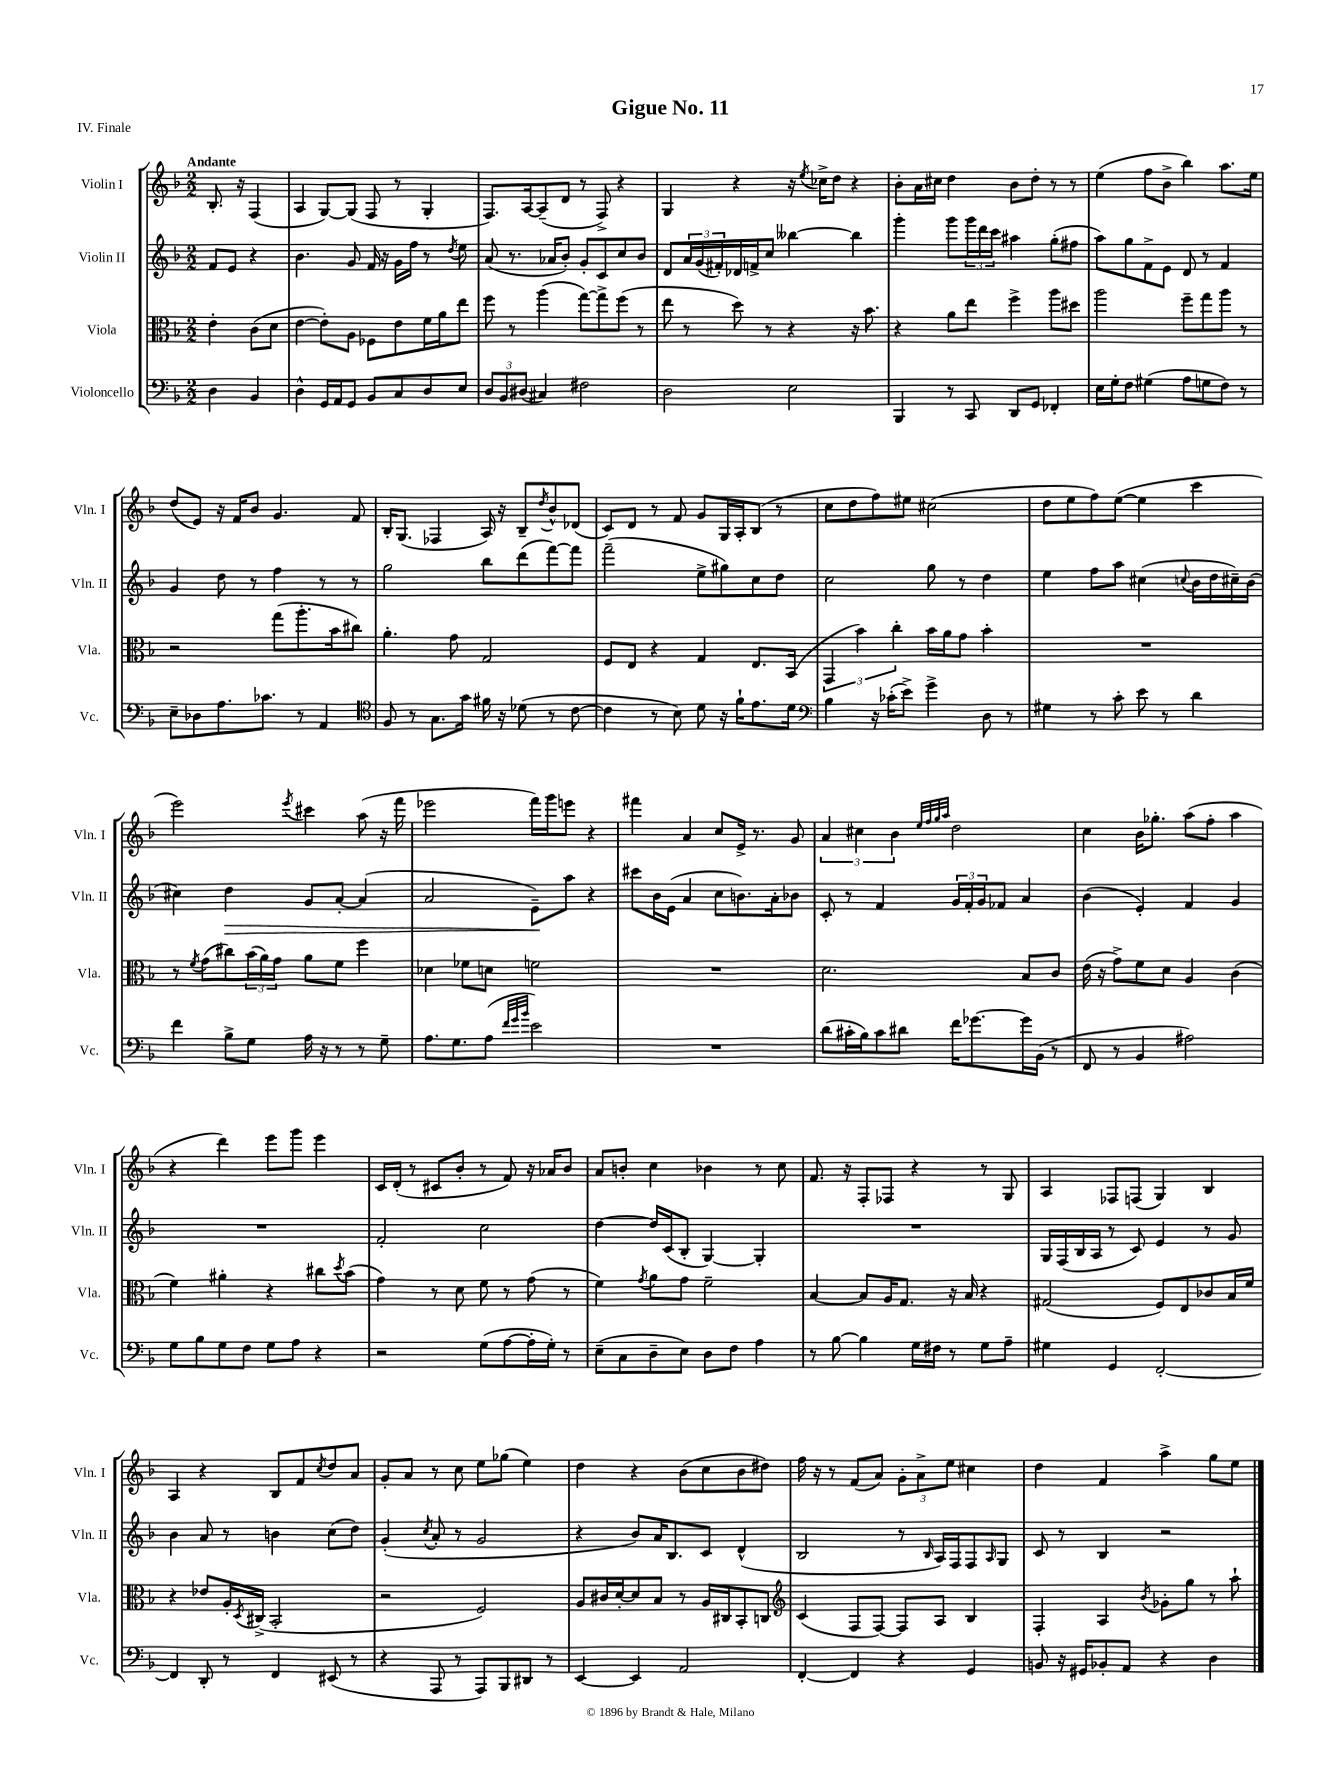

**kern	**kern	**kern	**dynam	**kern
*part4	*part3	*part2	*part2	*part1
*staff4	*staff3	*staff2	*staff2	*staff1
*I"Violoncello	*I"Viola	*I"Violin II	*	*I"Violin I
*I'Vc.	*I'Vla.	*I'Vln. II	*	*I'Vln. I
*clefF4	*clefC3	*clefG2	*	*clefG2
*k[b-]	*k[b-]	*k[b-]	*	*k[b-]
*M2/2	*M2/2	*M2/2	*	*M2/2
=	=	=	=	=
!	!	!	!	!LO:TX:a:B:t=Andante
4D\	4e'\	8f/L	.	8.B-'/
.	.	8e/J	.	.
.	.	.	.	16r
4BB-/	(8c\L	4r	.	(4F/
.	8d\J	.	.	.
=1	=1	=1	=1	=1
4D^^\	[4e\	4.b-\	.	4A/
16GG/LL	8e'\L])	.	.	[8G/L)
16AA/J	.	.	.	.
8GG/J	8A\J	8g/	.	(8G/J]
8BB-/L	8F-X\L	16f/	.	8F/
.	.	16r	.	.
8C/	8e\	16g\LL	.	8r
.	.	16ff\JJ	.	.
8D/	16f\L	8r	.	4G'/
.	16a\J	.	.	.
.	.	8qdd/	.	.
8E/J	8ee\J	8ee\	.	.
=2	=2	=2	=2	=2
12D/L	8ff\	(8a/	.	8.F/L)
12BB-/	.	.	.	.
.	8r	8.r	.	.
(12D#X/J	.	.	.	.
.	.	.	.	[16A/k
4C#X/)	(4aa\	.	.	(8A~/]
.	.	16a-X/KL	.	.
.	.	8b-'/J)	.	8d/J
2F#X\	[8gg\L)	8g'/L	.	8r
.	8gg^\]	8c/	.	8F^/)
.	(8ff\J	8cc/	.	4r
.	8r	8b-/J	.	.
=3	=3	=3	=3	=3
2D\	8ee\	8d/L	.	4G/
.	8r	24a/L	.	.
.	.	(24g/	.	.
.	.	24f#X'/)	.	.
.	8dd\)	16d-X/	.	4r
.	.	16fn^/J	.	.
.	8r	8cc/J	.	.
2E\	4r	[4bb--X\	.	16r
.	.	.	.	8qee/
.	.	.	.	16cc-X^\KL
.	.	.	.	8dd\J
.	16r	4bb--\]	.	4r
.	8.b-\	.	.	.
=4	=4	=4	=4	=4
4BBB-/	4r	4ggg'\	.	8b-'\L
.	.	.	.	16a\L
.	.	.	.	16cc#X\JJ
8r	8a\L	8ggg\L	.	4dd\
8CC/	8ee\J	24ggg\L	.	.
.	.	24ddd\	.	.
.	.	24ccc\JJ	.	.
8DD/L	4ff^\	4aa#X\	.	8b-\L
8GG/J	.	.	.	8dd'\J
4FF-X'/	8aa\L	(8gg'\L	.	8r
.	8dd#X\J	8ff#X\J	.	8r
=5	=5	=5	=5	=5
16E\LL	2aa\	8aa\L)	.	(4ee\
16G'\J	.	.	.	.
8F\J	.	8gg\	.	.
(4G#X\	.	8f^\	.	8ff\L
.	.	8e\J	.	8b-^\J
8A\L	8ff~\L	8d/	.	4bb-\)
8Gn\	8gg\	8r	.	.
8F\J)	8aa\J	4f/	.	8.aa\L
8r	8r	.	.	.
.	.	.	.	16ee\Jk
!!LO:LB:g=z
=6	=6	=6	=6	=6
8E~\L	2r	4g/	.	(8dd/L
8D-X\	.	.	.	8e/J)
8.A\	.	8dd\	.	16r
.	.	.	.	16f/KL
.	.	8r	.	8b-/J
8.c-X\J	.	.	.	.
.	(8gg\L	4ff\	.	4.g/
8r	8.aa'\	.	.	.
4AA/	.	8r	.	.
.	16b-\k	.	.	.
.	8cc#X\J)	8r	.	8f/
=7	=7	=7	=7	=7
*clefC4	*	*	*	*
8F/	4.a'\	2gg\	.	16B-'/KL
.	.	.	.	(8.G/J
8r	.	.	.	.
8.G\L	.	.	.	4F-X/
.	8g\	.	.	.
16g\Jk	.	.	.	.
16f#X\	2G/	8bb-\L	.	16A/)
16r	.	.	.	16r
(8d-X\	.	(8ddd\	.	8B-~/L
.	.	.	.	8qdd/
8r	.	[8fff\)	.	8b-^^/
[8c\	.	8fff\J]	.	(8d-X/J
=8	=8	=8	=8	=8
4c\]	8F/L	(2fff~\	.	8c/L)
.	8E/J	.	.	8d/J
8r	4r	.	.	8r
8B-\)	.	.	.	8f/
8d\	4G/	8ee^\L	.	8g/L
16r	.	8gg#X\)	.	16G/L
16f`\KL	.	.	.	16A'/J
8.e\	8.E/L	8cc\	.	(8B-/J
.	.	8dd\J	.	8r
16d\Jk	(16BB-/Jk	.	.	.
=9	=9	=9	=9	=9
*clefF4	*	*	*	*
4B-\	6GG/	2cc\	.	8cc\L
.	.	.	.	8dd\
.	6b-\)	.	.	.
16r	.	.	.	8ff\)
(16c-X'\KL	.	.	.	.
.	6cc'\	.	.	.
8e^\J)	.	.	.	8ee#X\J
4g^\	16b-\LL	8gg\	.	(2cc#X\
.	16a\J	.	.	.
.	8g\J	8r	.	.
8D\	4b-'\	4dd\	.	.
8r	.	.	.	.
=10	=10	=10	=10	=10
4G#X\	1r	4ee\	.	8dd\L
.	.	.	.	8ee\
8r	.	8ff\L	.	8ff\)
8c'\	.	8aa\J	.	([8ee\J
8e\	.	(4cc#X\	.	4ee\]
8r	.	.	.	.
.	.	8qqccn/	.	.
4d\	.	16b-\LL	.	4ccc\
.	.	16dd\	.	.
.	.	16cc#X~\)	.	.
.	.	(16b-\JJ	.	.
!!LO:LB:g=z
=11	=11	=11	=11	=11
4f\	8r	4cc#X\)	.	2eee\)
.	8qf/	.	.	.
.	(8g\L	.	.	.
!	!	!	!LO:HP:b	!
8B-^\L	8cc#X\)	4dd\	>	.
8G\J	(24b-\L	.	.	.
.	24a\)	.	.	.
.	24g\JJ	.	.	.
.	.	.	.	8qeee/
16A\	8a\L	8g/L	.	4ccc#X\
16r	.	.	.	.
8r	8f\J	[8a'/J	.	.
8r	4ff\	(4a/]	.	(8aa\
8G~\	.	.	.	16r
.	.	.	.	16fff\
=12	=12	=12	=12	=12
8.A\L	4d-X\	2a/	.	2eee-X\
8.G\	.	.	.	.
.	8f-X\L	.	.	.
(8A\J	8dn\J	.	.	.
32qqf/LLL	.	.	.	.
32qqg/	.	.	.	.
32qqb-/JJJ	.	.	.	.
2e\)	2fn\	8e~\L)	.	16fff\LL)
.	.	.	.	16ggg\J
.	.	8aa\J	]	8eeen\J
.	.	4r	.	4r
=13	=13	=13	=13	=13
1r	1r	8ccc#X\L	.	4fff#X\
.	.	16b-\L	.	.
.	.	(16e\JJ	.	.
.	.	4a/	.	4a/
.	.	8cc\L	.	8cc/L
.	.	8.bn\)	.	16e^/Jk
.	.	.	.	8.r
.	.	16a'\k	.	.
.	.	8b-X\J	.	8g/
=14	=14	=14	=14	=14
(8d\L	2.d\	8c'/	.	6a/
16c#X'\L	.	8r	.	.
.	.	.	.	6cc#X\
16B-\J)	.	.	.	.
8c#\	.	4f/	.	.
.	.	.	.	6b-\
8d#X\J	.	.	.	.
.	.	.	.	32qqee/LLL
.	.	.	.	32qqff/
.	.	.	.	32qqgg/
.	.	.	.	32qqaa/JJJ
16f\KL	.	24g/LL	.	2dd\
.	.	24f'/	.	.
[8.g-X\	.	.	.	.
.	.	24g/J	.	.
.	.	8f-X/J	.	.
16g-\L]	8B-/L	4a/	.	.
(16BB-\JJ	.	.	.	.
8r	8c/J	.	.	.
=15	=15	=15	=15	=15
8FF/	(16e\	(4b-\	.	4cc\
.	16r	.	.	.
8r	8g^\L)	.	.	.
4BB-/	8f\	4e'/)	.	16b-\KL
.	.	.	.	8.gg-X'\J
.	8d\J	.	.	.
2A#X\)	4A/	4f/	.	(8aa\L
.	.	.	.	8ff'\J
.	(4c\	4g/	.	4aa\
!!LO:LB:g=z
=16	=16	=16	=16	=16
8G\L	4f\)	1r	.	4r
8B-\	.	.	.	.
8G\	4a#X'\	.	.	4ddd\)
8F\J	.	.	.	.
8G\L	4r	.	.	8eee\L
8A\J	.	.	.	8ggg\J
4r	8cc#X\L	.	.	4eee\
.	8qdd/	.	.	.
.	(8b-\J	.	.	.
=17	=17	=17	=17	=17
2r	4g\)	2f'/	.	16c/LL
.	.	.	.	(16d'/JJ
.	.	.	.	8r
.	8r	.	.	8c#X/L
.	8d\	.	.	8b-'/J
(8G\L	8f\	2cc\	.	8r
[8A\	8r	.	.	8f/)
16A'\L]	(8g\	.	.	16r
16G'\JJ)	.	.	.	16a-X/KL
8r	8r	.	.	8b-/J
=18	=18	=18	=18	=18
(8E~\L	4f\)	[4dd\	.	8a/L
8C\	.	.	.	8bn'/J
.	8qg/	.	.	.
8D~\	8a\L	16dd/LL]	.	4cc\
.	.	(16c/J	.	.
8E\J)	8g\J	8B-'/J	.	.
8D\L	2f~\	[4G/)	.	4b-X\
8F\J	.	.	.	.
4A\	.	4G'/]	.	8r
.	.	.	.	8cc\
=19	=19	=19	=19	=19
8r	[4B-/	1r	.	8.f/
[8B-\	.	.	.	.
.	.	.	.	16r
4B-\]	8B-/L]	.	.	8F'/L
.	16A/K	.	.	8F-X/J
.	8.G/J	.	.	.
16G\LL	.	.	.	4r
16F#X\JJ	.	.	.	.
8r	16r	.	.	.
.	16B-/	.	.	.
8G\L	4r	.	.	8r
8A~\J	.	.	.	8G/
=20	=20	=20	=20	=20
4G#X\	(2G#X/	16G/LL	.	4A/
.	.	(16F/	.	.
.	.	16B-/	.	.
.	.	16A/JJ	.	.
4GG/	.	8r	.	8F-X/L
.	.	8c/)	.	(8Fn/J
[2FF'/	8F/L)	4e/	.	4G/)
.	8E/	.	.	.
.	8c-X/	8r	.	4B-/
.	16B-/L	8g/	.	.
.	16f/JJ	.	.	.
!!LO:LB:g=z
=21	=21	=21	=21	=21
4FF/]	4r	4b-\	.	4A/
8DD'/	8e-X/L	8a/	.	4r
8r	16A'/L	8r	.	.
.	8qD/	.	.	.
.	(16C#X^/JJ	.	.	.
4FF/	2BB-'/	4bn\	.	8B-/L
.	.	.	.	8f/
.	.	.	.	8qcc/
(8EE#X/	.	(8cc\L	.	8dd/
8r	.	8dd\J)	.	8a/J
=22	=22	=22	=22	=22
4r	2r	(4g'/	.	8g'/L
.	.	.	.	8a/J
.	.	8qcc/	.	.
8AAA/	.	8a'/	.	8r
8r	.	8r	.	8cc\
8AAA/L)	2F/)	2g/	.	8ee\L
8BBB-/	.	.	.	(8gg-X\J
8DD#X/J	.	.	.	4ee\)
8r	.	.	.	.
=23	=23	=23	=23	=23
[4EE/	8A/L	4r	.	4dd\
.	16c#X/L	.	.	.
.	[16d'/J	.	.	.
4EE/]	8d/]	8b-/L)	.	4r
.	8B-/J	16a/K	.	.
.	.	8.B-/	.	.
2AA/	8r	.	.	(8b-\L
.	16A/LL	8c/J	.	8cc\
.	16C#X/J	.	.	.
.	8BB-'/	(4d^^/	.	8b-\
.	8Cn/J	.	.	8dd#X\J)
=24	=24	=24	=24	=24
*	*clefG2	*	*	*
[4FF'/	(4c/	2B-/	.	16ff\
.	.	.	.	16r
.	.	.	.	8r
4FF/]	8F/L	.	.	(8f/L
.	[8F/J)	.	.	8a/J)
4r	8F/L]	8r	.	12g'\L
.	.	.	.	12a^\
.	.	16qqB-/	.	.
.	8A/J	16A/LL)	.	.
.	.	.	.	12ee\J
.	.	16F/J	.	.
4GG/	4B-/	8F/	.	4cc#X\
.	.	16qqA/	.	.
.	.	8G/J	.	.
=25	=25	=25	=25	=25
8BBn/	4F'/	8c/	.	4dd\
16r	.	8r	.	.
16GG#X/KL	.	.	.	.
8BB-X'/	4A/	4B-/	.	4f/
8AA/J	.	.	.	.
.	8qb-/	.	.	.
4r	8g-X'\L	2r	.	4aa^\
.	8gg\J	.	.	.
4D\	8r	.	.	8gg\L
.	8aa`\	.	.	8ee\J
==	==	==	==	==
*-	*-	*-	*-	*-
